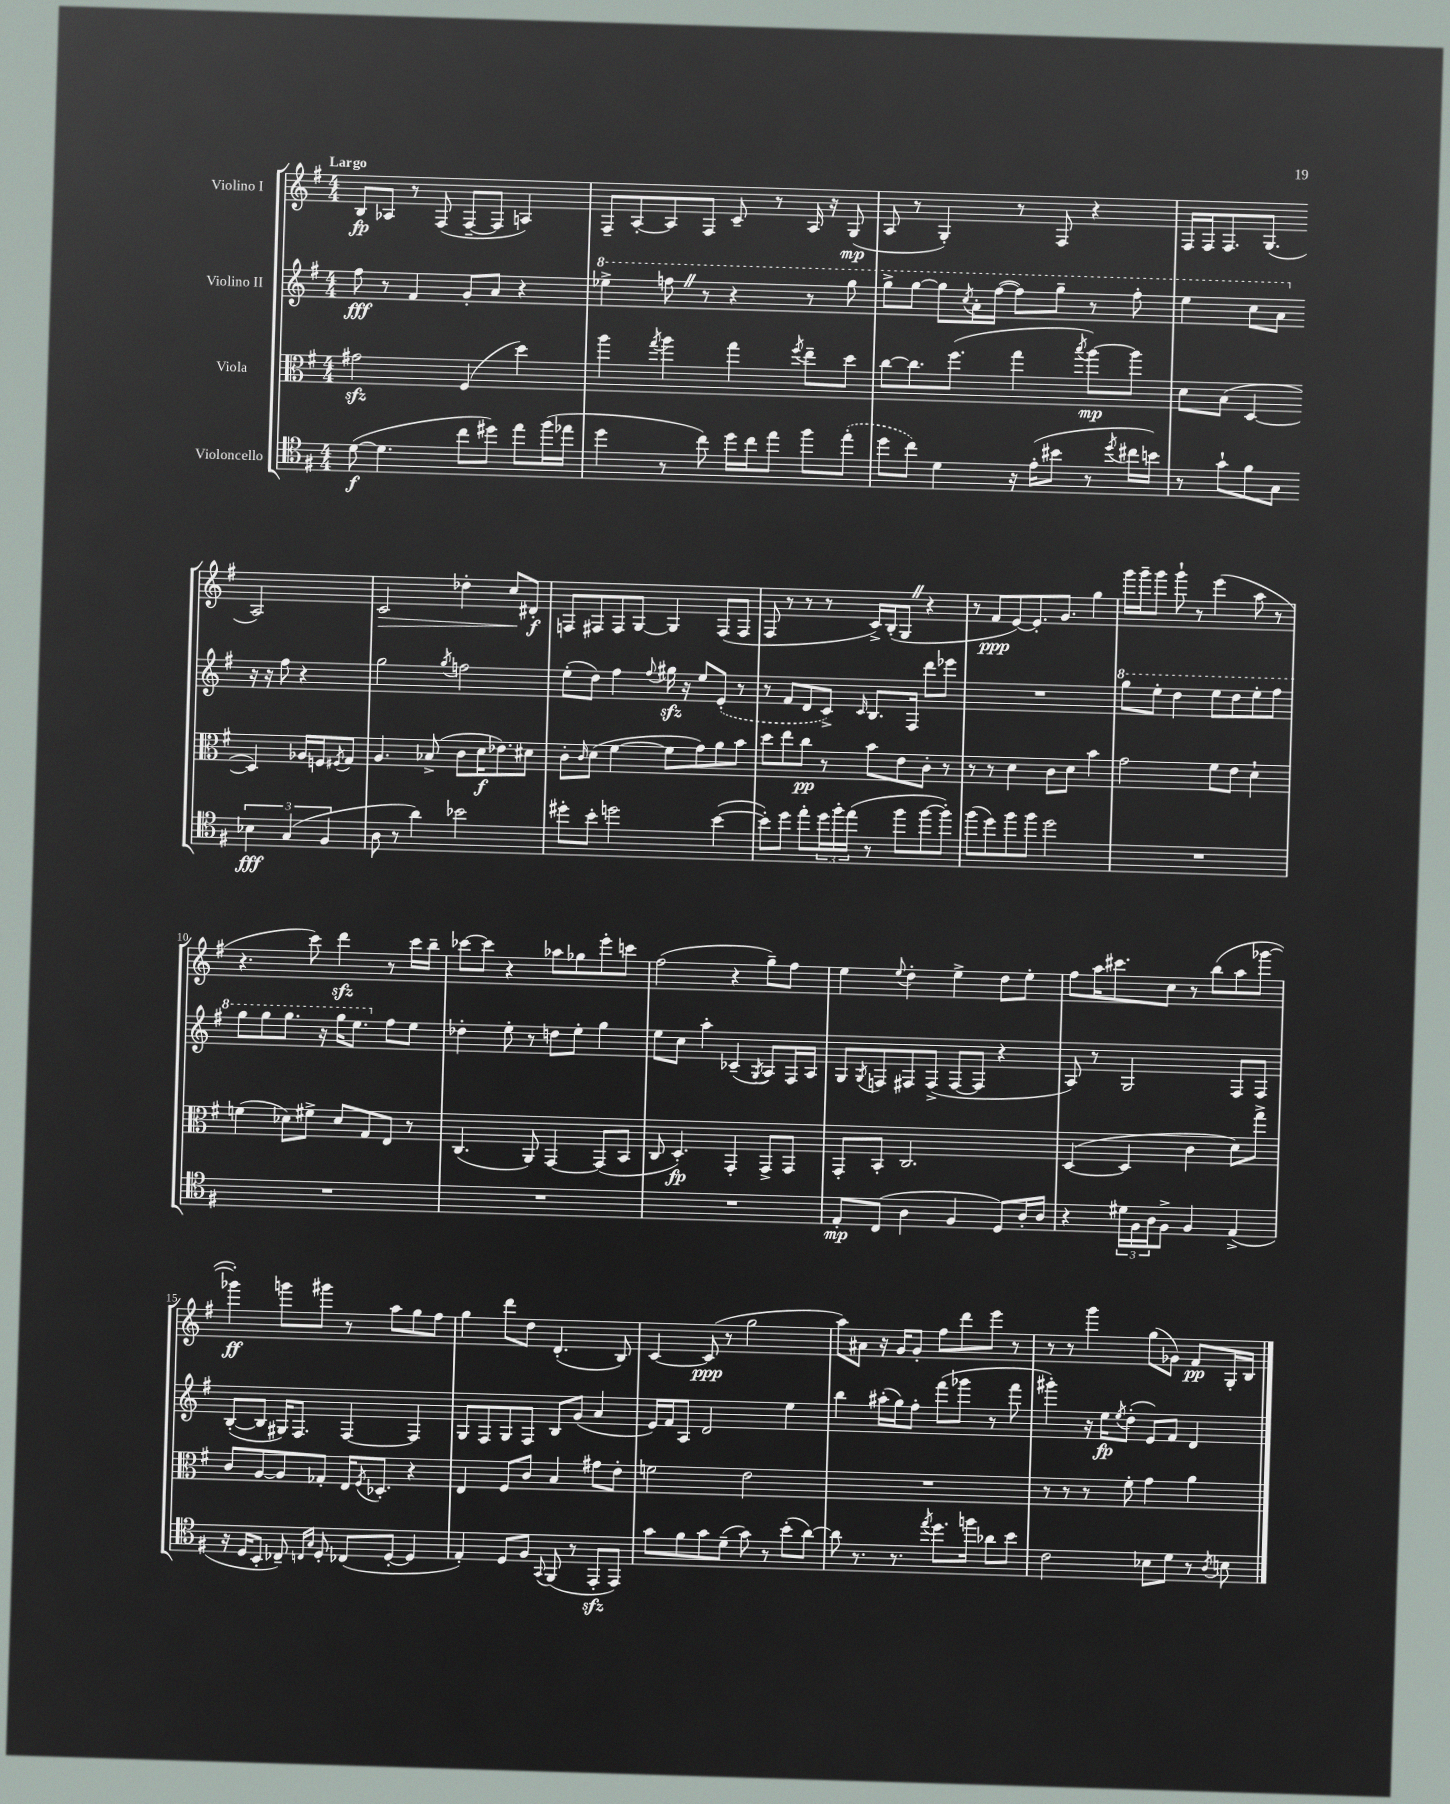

**kern	**kern	**kern	**kern
*staff4	*staff3	*staff2	*staff1
*clefC4	*clefC3	*clefG2	*clefG2
*k[f#]	*k[f#]	*k[f#]	*k[f#]
*M4/4	*M4/4	*M4/4	*M4/4
([8d	2g#	8ff#	8B
4.d]	.	8r	8A-
.	.	4f#	8r
.	.	.	(8F#
8cc	(4F#	8g'	[8F#~
8dd#)	.	8a	8F#]
8ee	4dd)	4r	4A)
(16ff#	.	.	.
16ee-	.	.	.
=	=	=	=
4dd	4aa	4eee-^	8F#~
.	.	.	[8A'
.	8qgg	.	.
8r	4aa	8fff	8A]
8cc)	.	8r	8F#
16dd	4gg	4r	8c~
16cc	.	.	.
8ee	.	.	8r
.	8qff#	.	.
8ff#	8ee~	8r	16A
.	.	.	16r
(8ee'	8dd	8ggg	(8G
=	=	=	=
8dd	[8cc	8ggg^	8A
8cc)	8.cc]	[8ggg	8r
4d	.	8ggg]	4G')
.	(8.ff#	.	.
.	.	8qccc	.
.	.	16aa'	.
.	.	([16fff#	.
16r	4gg	8fff#])	8r
(16e'	.	.	.
8b#	.	8ggg~	8F#
.	8qbb	.	.
8r	[8aa)	8r	4r
8qdd	.	.	.
16cc#	8aa]	8fff#'	.
16b)	.	.	.
=	=	=	=
8r	8d	4eee	16F#
.	.	.	16F#
8g`	(8B	.	8.F#
8f#	[4D	8ccc	.
.	.	.	(8.G
8G	.	8aa	.
6B-	4D])	16r	2A)
.	.	16r	.
.	.	8ff#	.
(6G	.	.	.
.	16A-	4r	.
.	16F	.	.
6F#	.	.	.
.	8qF#	.	.
.	8G	.	.
=	=	=	=
8A	4.A	2gg	2c
8r	.	.	.
4a)	.	.	.
.	(8B-^	.	.
.	.	8qgg	.
2b-	8c	2ff	4dd-'
.	16d	.	.
.	8.e-)	.	.
.	.	.	8cc
.	8d#	.	8d#'
=	=	=	=
8dd#'	8c'	(8ee'	8F
.	16qqc	.	.
8b'	(8d	8dd)	8F#
2dd	[4f#	4ff#	8F#
.	.	.	[8G
.	.	8qqff#	.
.	8f#]	16gg#	4G]
.	.	16r	.
.	8g)	8ee	.
([4b	8a	(8e'	(8F#
.	8b	8r	8F#
=	=	=	=
8b'])	8dd	8r	8F#
8dd	8ee	8f#	8r
8ee'	8cc	8d	8r
24dd	8r	8c^)	8r
24ff#'	.	.	.
(24ee	.	.	.
.	.	16qqc	.
8r	8b	8.B	16c^)
.	.	.	(16B'
8ff#	8e	.	8G
.	.	16F#	.
[8ff#	8c'	8ddd	4r
8ff#'])	8r	8eee-	.
=	=	=	=
(8ff#	8r	1r	8r
8dd)	8r	.	8f#
8ff#	4d	.	[8e)
8ff#	.	.	8.e']
2dd	8c	.	.
.	.	.	8.g
.	8d	.	.
.	4b	.	4gg
=	=	=	=
1r	2g	8ggg	16ggg
.	.	.	16ggg~
.	.	8eee'	8ggg
.	.	4ddd	8ggg`
.	.	.	8r
.	8f#	8eee	(4eee
.	8e	8ddd	.
.	4d`	8eee'	8aa
.	.	8fff#	8r
=	=	=	=
1r	(4f	8ggg	4.r
.	.	8ggg	.
.	8d-)	8.ggg	.
.	8f#^	.	8ccc)
.	.	16r	.
.	8d-	16ggg	4ddd
.	.	8.eee	.
.	8G	.	.
.	8E	8ff#	8r
.	8r	8ee	16ccc
.	.	.	16bb~
=	=	=	=
1r	(4.C	4dd-'	[8ccc-
.	.	.	8ccc-]
.	.	8ee'	4r
.	8AA)	8r	.
.	[4GG	8dd	8aa-
.	.	8ee'	8gg-
.	(8GG]	4gg	8eee'
.	8BB	.	8ccc
=	=	=	=
1r	8C	8ee	(2ff#
.	4.D')	8cc	.
.	.	4aa'	.
.	4GG'	(4c-~	4r
.	.	8qG	.
.	8GG^	8A)	8gg~)
.	8GG	16F#	8ff#
.	.	16A	.
=	=	=	=
8E'	8GG'	8G	4ee
.	.	8qG	.
(8C	8BB'	8F	.
.	.	.	8qqee
4A	2.C	8F#	4dd'
.	.	(8F#^	.
4F#	.	[8F#	4ee^
.	.	8F#]	.
8D)	.	4r	8dd
16A'	.	.	8ee'
16A	.	.	.
=	=	=	=
4r	([4D	8A)	8ff#
.	.	8r	16aa
.	.	.	8.ccc#
24d#	4D]	2G	.
24F#	.	.	.
24A	.	.	.
8F#^	.	.	8cc
4F#	4c	.	8r
.	.	.	(8bb
(4E^	8d)	8F#	8aa
.	8gg^	8F#	[8ggg-
=	=	=	=
16r	8c	([8B'	4ggg-'])
16D	.	.	.
8BB'	[8A	8B]	.
8C-~)	8A]	16G#)	8ggg
.	.	8.F#	.
16qqC	.	.	.
16qqG	.	.	.
8D'	8G-'	.	8ggg#
(8C-	16E	[4F#	8r
.	8qF#	.	.
.	8.D-'	.	.
[8D'	.	.	8aa
4D]	4r	4F#]	8gg
.	.	.	8ff#
=	=	=	=
4E')	4E	8G	4gg
.	.	8F#	.
8D	8F#	8G	8ddd
8F#	8c	8F#	8dd
8qqGG	.	.	.
(8FF#	4B	8B	(4.d'
8r	.	(8g	.
8EE'	8g#	4a	.
8EE)	8e'	.	8B)
=	=	=	=
8g	2f	16e)	[4c
.	.	16f#	.
8f#	.	8A	.
8g	.	2d	(8c]
(8d~	.	.	8r
8g)	2e	.	2gg
8r	.	.	.
(8b'	.	4ee	.
[8a)	.	.	.
=	=	=	=
8a]	1r	4bb	8aa)
8.r	.	.	8a#
.	.	(16aa#'	16r
8.r	.	16gg)	16g
.	.	8ff#'	8g'
8qee	.	.	.
8.dd	.	(8fff#	8ff#
.	.	8ggg-	8ddd
16ff	.	.	.
8a-	.	8r	8eee
8b	.	8fff#	8r
=	=	=	=
2c	8r	4ggg#')	8r
.	8r	.	8r
.	8r	16r	4ggg
.	.	16ee	.
.	.	8qee	.
.	8f#'	(8dd'	.
8B-	4g	8e)	(8gg
8d	.	8f#	8g-)
8r	4a	4d	8f#
8qA	.	.	.
8B	.	.	16G'
.	.	.	16B
==	==	==	==
*-	*-	*-	*-
